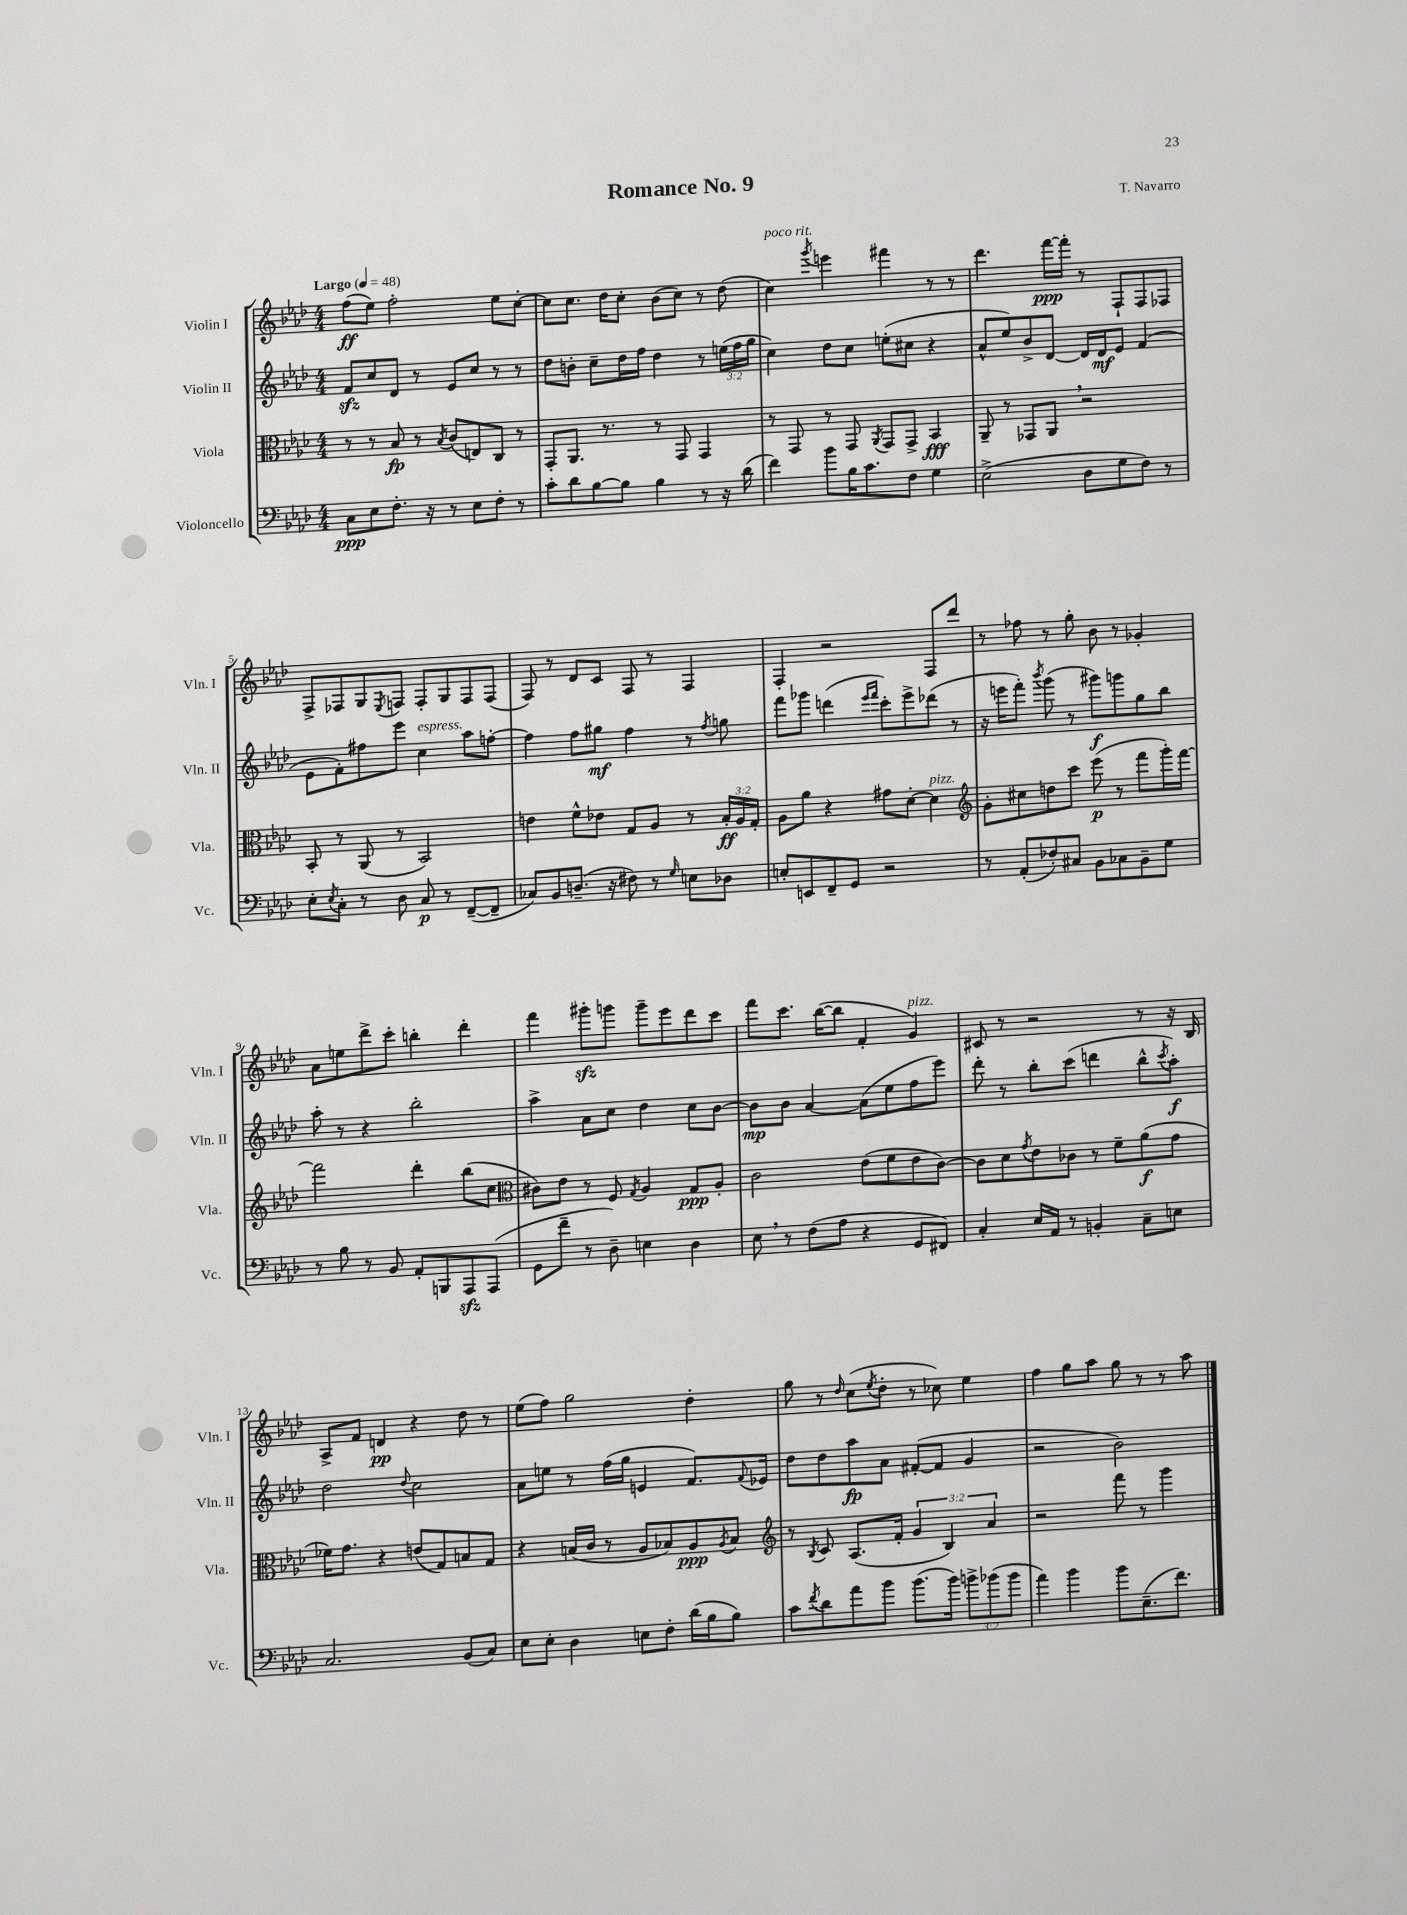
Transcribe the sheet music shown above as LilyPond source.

\header { title = "Romance No. 9" composer = "T. Navarro" }
<<
\new StaffGroup <<
\new Staff = "s0" \with { instrumentName = "Violin I" shortInstrumentName = "Vln. I" } {
    \clef treble \key aes \major \numericTimeSignature \time 4/4 \tempo "Largo" 4 = 48
    f''8\ff( ees''8) f''2-. ees''8 c''8~-. |
    c''8 c''8. des''16 c''8-. bes'8( c''8) r8 des''8( |
    c''4^\markup { \italic "poco rit." }) \acciaccatura { g'''8 } e'''4 fis'''4 r8 r8 |
    des'''4. f'''16~\ppp f'''16-. r8 f8-! f8 fes8 |
    f8-> fes8 g8 \acciaccatura { ees8 } f8 f8-. g8 f8 f8( |
    f8) r8 des'8 c'8 f8 r8 f4 |
    f4-. r2 f8 des'''8 |
    r8 fes''8 r8 g''8-. bes'8 r8 ges'4-. |
    aes'8 e''8 des'''8-> c'''8-. b''4-. des'''4-. |
    f'''4 gis'''8-.\sfz g'''8 g'''8-- ees'''8 des'''8 c'''8 |
    f'''8 c'''8. bes''16~( bes''8 f'4-. g'4^\markup { \italic "pizz." }) |
    cis'8 r8 r2 r8 r16 bes16 |
    aes8-> f'8 d'4\pp r4 des''8 r8 |
    ees''8( f''8) g''2 des''4-. |
    g''8 r8 \grace { des''16 } c''8( \acciaccatura { ees''8 } des''8-. r8 ces''8) ees''4 |
    f''4 g''8 aes''8 g''8 r8 r8 aes''8 \bar "|." |
}
\new Staff = "s1" \with { instrumentName = "Violin II" shortInstrumentName = "Vln. II" } {
    \clef treble \key aes \major \numericTimeSignature \time 4/4 \override Staff.TupletNumber.text = #tuplet-number::calc-fraction-text
    f'8\sfz c''8 des'8 r8 ees'8 c''8 r8 r8 |
    des''8 b'8-. c''8-- des''16 f''16 des''4 r8 \tuplet 3/2 { e''16( f''16 g''16 } |
    c''4) des''8 c''8 e''8-.( cis''8 r4 |
    aes'8-^ ees''8) bes'8-> des'8~ des'16 des'16\mf ees'8 f'4( |
    ees'8 f'8-.) fis''8 ees'''8 c''4^\markup { \italic "espress." } aes''8 f''8~-. |
    f''4 f''8 gis''8\mf f''4 r8 \acciaccatura { f''8 } g''8 |
    f'''8 ges'''8 d'''4( \grace { ees'''16 f'''16 } c'''8-.) ees'''8-> des'''8( r8 |
    r16 e'''16 f'''8-.) \acciaccatura { bes'''8 } g'''8( r8 gis'''8\f) g'''8 g''8 bes''8 |
    aes''8-. r8 r4 bes''2-. |
    aes''4-> aes'8 c''8 des''4 c''8 bes'8~ |
    bes'8\mp bes'8 aes'4~ aes'8( ees''8 f''8 ees'''8) |
    des'''8-. r8 bes''8-. c'''8( d'''4 bes''8-^ \acciaccatura { c'''8 } aes''8-.\f) |
    des''2 \appoggiatura { des''8 } c''2 |
    aes'8 e''8 r8 f''16( g''16 e'4 f'8.) \appoggiatura { f'8 } ees'16 |
    des''8 des''8 aes''8\fp aes'8 fis'8~-.( fis'8 g'4 |
    r2 bes'2) \bar "|." |
}
\new Staff = "s2" \with { instrumentName = "Viola" shortInstrumentName = "Vla." } {
    \clef alto \key aes \major \numericTimeSignature \time 4/4 \override Staff.TupletNumber.text = #tuplet-number::calc-fraction-text
    r8 r8 bes8\fp r8 \acciaccatura { bes8 } c'8( e8) c8 r8 |
    g,8-. aes,8. r8. r8 g,8 g,4 |
    r8 g,8 r8 g,8 \acciaccatura { aes,8 } g,8 g,8-> bes,4\fff |
    aes,8-- r8 ges,8 aes,8 \breathe r2 |
    bes,8-. r8 aes,8( r8 bes,2) |
    e'4 f'8-^ ees'8 g8 aes8 r8 \tuplet 3/2 { bes16-.\ff aes16 g16-. } |
    aes8 aes'8 r4 gis'8 des'8~-. des'4^\markup { \italic "pizz." } |
    \clef treble g'8-. cis''8 d''8 c'''8 ees'''8\p( r8 f'''8 g'''16-.) f'''16~ |
    f'''2 des'''4-. bes''8( c''8 |
    \clef alto cis'8) ees'8 r8 f8 \acciaccatura { g8 } aes4 g8\ppp aes8-. |
    c'2 ees'8( f'8 ees'8 c'8~) |
    c'8 des'8 \acciaccatura { g'8 } ees'8 ces'8 r8 f'8-- aes'8\f( g'8 |
    fes'16) g'8. r4 e'8( g8) b8 g8 |
    r4 b16( c'16 r8 aes8 bes8) aes8\ppp \acciaccatura { aes8 } bes8 |
    \clef treble r8 \acciaccatura { bes8 } c'8 aes8.( f'16-. \tuplet 3/2 { g'4 bes4) aes'4 } |
    r2 f'''8 r8 g'''4 \bar "|." |
}
\new Staff = "s3" \with { instrumentName = "Violoncello" shortInstrumentName = "Vc." } {
    \clef bass \key aes \major \numericTimeSignature \time 4/4 \override Staff.TupletNumber.text = #tuplet-number::calc-fraction-text
    c8\ppp ees8 f8.-. r16 r8 ees8 f8-. r8 |
    c'8-. des'8 bes8~ bes8 bes4 r8 r16 des'16( |
    f'4) bes'8 bes16 c'8. f8 g4 |
    ees2->( des8 g8 f8) r8 |
    ees8-. \acciaccatura { ees8 } c8-. r8 des8 c8\p r8 f,8~--( f,8-- |
    ces8) bes,8 d8.--( r16 fis8) r8 \grace { g16 } e8 des8 |
    e8-. e,8 f,8-- g,8 r2 |
    r8 aes,8-.( fes8-.) cis8 bes,8 ces8 bes,8-- g8 |
    r8 bes8 r8 bes,8 aes,8-. b,,8 aes,,8\sfz aes,,8( |
    g,8 f'8-- r8 des8--) e4 des4 |
    ees8 \breathe r8 f8( aes8 r4 g,8 fis,8) |
    c4-. ees16 aes,16 r8 b,4-. c8-- e8 |
    c2. bes,8( c8) |
    ees8 ees8-. des4 e8 f8-. des'16( bes16 bes8) |
    c'8 \acciaccatura { f'8 } des'8 aes'8 bes'8 bes'8.( bes'16) \tuplet 3/2 { b'8-> bes'8( bes'8 } |
    aes'4) bes'4 bes'8 ees8.--( f'8.) \bar "|." |
}
>>
>>
